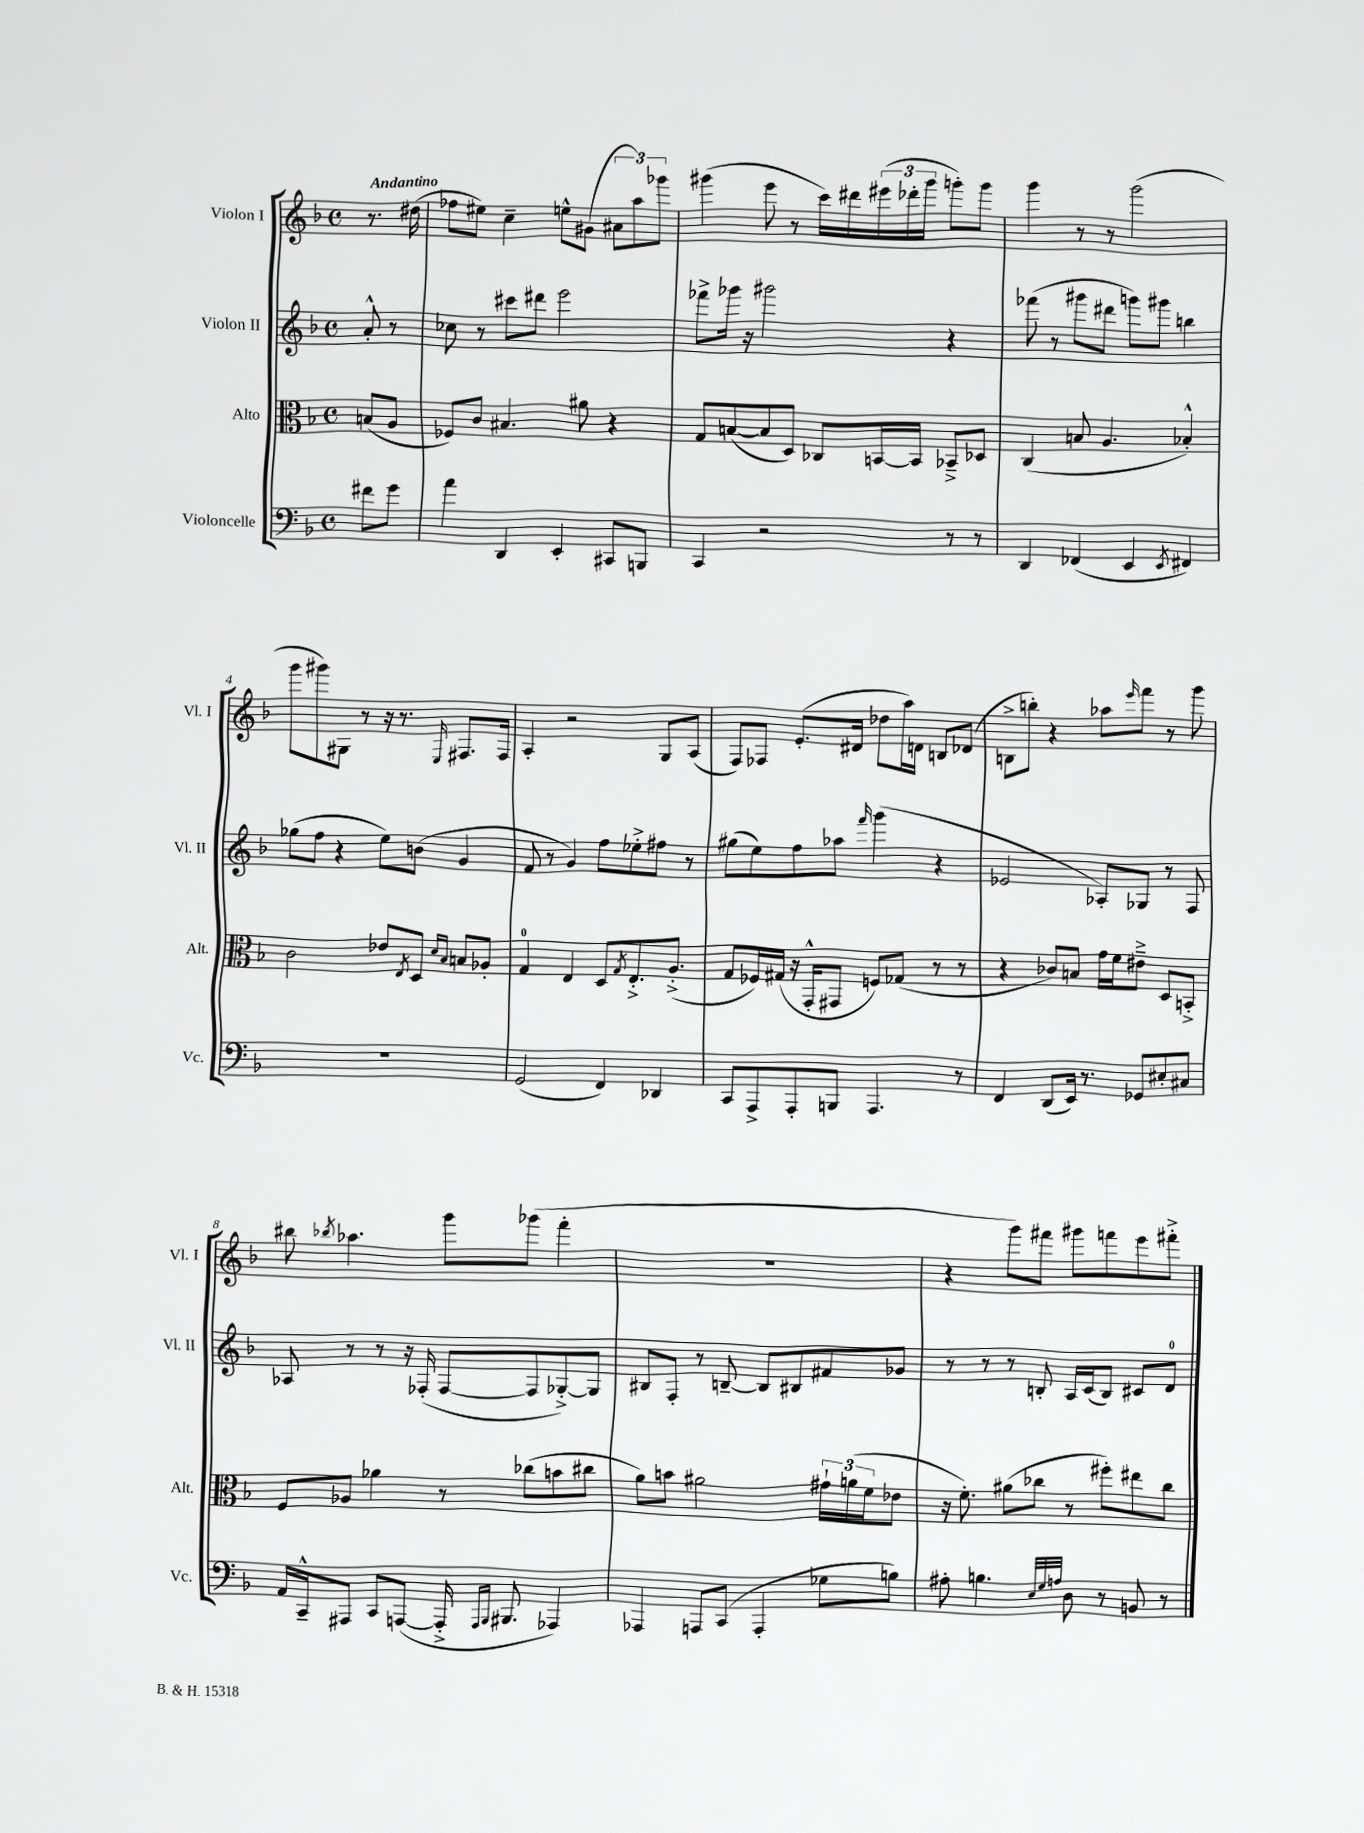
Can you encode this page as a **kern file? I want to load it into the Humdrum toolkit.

**kern	**kern	**kern	**kern
*part4	*part3	*part2	*part1
*staff4	*staff3	*staff2	*staff1
*I"Violoncelle	*I"Alto	*I"Violon II	*I"Violon I
*I'Vc.	*I'Alt.	*I'Vl. II	*I'Vl. I
*clefF4	*clefC3	*clefG2	*clefG2
*k[b-]	*k[b-]	*k[b-]	*k[b-]
*M4/4	*M4/4	*M4/4	*M4/4
*met(c)	*met(c)	*met(c)	*met(c)
=	=	=	=
!	!	!	!LO:TX:a:B:t=Andantino
8f#X\L	(8Bn/L	8a'^^/	8.r
8g\J	8A/J	8r	.
.	.	.	(16dd#X\
=1	=1	=1	=1
4a\	8F-X/L)	8cc-X\	8ff-X\L
.	8c/J	8r	8ee#X\J)
4DD/	4.B#X/	8ccc#X\L	4cc~\
.	.	8ddd#X\J	.
4EE'/	.	2eee\	8een^^\L
.	8a#X\	.	(8g#X\J
8CC#X/L	4r	.	12a#X\L
.	.	.	12aa\)
8BBBn/J	.	.	.
.	.	.	12ggg-X\J
=2	=2	=2	=2
4CC/	8G/L	8fff-X^\L	(4ggg#X\
.	([8Bn/	16ggg-X\Jk	.
.	.	16r	.
2r	8B/]	2ggg#X\	8eee\
.	8D/J)	.	8r
.	8C-X/L	.	16ccc\LL)
.	.	.	16ddd#X\
.	[16BBn/L	.	(24eee#X\
.	.	.	24ddd-X'\
.	16BB/JJ]	.	.
.	.	.	24ggg#\JJ
8r	8BB-X~^/L	4r	8gggn'\L)
8r	8D-X/J	.	8ggg\J
=3	=3	=3	=3
4DD/	(4C/	(8fff-X\	4ggg\
.	.	8r	.
(4FF-X/	8Bn/	8ggg#X\L	8r
.	4.A/	8ddd#X\J	8r
4EE/	.	8gggn\L)	(2ggg\
.	.	8ggg#X\J	.
8qEE/	.	.	.
4FF#X/)	4B-X'^^/)	4bbn\	.
!!LO:LB:g=z
=4	=4	=4	=4
1r	2c\	(8gg-X\L	8ggg\L
.	.	8ff\J	8ggg#X\)
.	.	4r	8G#X\J
.	.	.	8r
.	8e-X/L	8ee\L)	16r
.	.	.	8.r
.	8qE/	.	.
.	8D/J	(8bn\J	.
.	16qqd/LL	.	.
.	16qqB-/JJ	.	16qqE/
.	8Bn/L	4g/	8.F#X/L
.	8A-X'/J	.	.
.	.	.	16F#/Jk
=5	=5	=5	=5
(2GG/	4G/	8f/	4A'/
.	.	8r	.
.	4E/	4g/)	2r
4FF/)	8D/L	8ff\L	.
.	8qG/	.	.
.	8.E'^/	8ee-X'^\	.
4DD-X/	.	8ff#X\J	8G/L
.	(8.A'^/J	.	.
.	.	8r	(8A/J
=6	=6	=6	=6
8CC/L	8G/L	(8gg#X\L	8F/L)
8AAA^/	16F-X/L)	8ee\)	8F-X/J
.	(16G#X/JJ	.	.
8AAA'/	16r	8ff\	(8.e'/L
.	16GG'^^/KL	.	.
8BBBn/J	8GG#X/J	8aa-X\J	.
.	.	.	16d#X/Jk
.	.	16qqfff/	.
4.AAA/	8Fn/L)	(4ggg\	8dd-X\L
.	(8G-X/J	.	16aa\L)
.	.	.	16dn\JJ
.	8r	4r	8Bn/L
8r	8r	.	(8d-X/J
=7	=7	=7	=7
4FF/	4r	2e-X/	8Bn^\L
.	.	.	8bbn'\J)
(8DD/L	8c-X/L)	.	4r
16EE/Jk)	8Bn/J	.	.
8.r	.	.	.
.	16g\LL	8A-X'/L)	8aa-X\L
.	16f\J	.	.
.	.	.	16qqeee/
8GG-X/L	8e#X~^\J	8G-X/J	8fff\J
8E#X'/	8D/L	8r	8r
8C#X/J	8BBn'^/J	8F/	8ggg\
!!LO:LB:g=z
=8	=8	=8	=8
16AA/LL	8F/L	8A-X/	8bb#X\
16CC~^^/J	.	.	.
.	.	.	8qbb-X/
8AAA#X/J	8A-X/J	8r	4.aa-X\
8CC/L	4a-X\	8r	.
([8AAAn/J	.	16r	.
.	.	(16F-X'/	.
16AAA'^/]	8r	[8F-/L	8ggg\L
16qqAAA/LL	.	.	.
16qqBBB-/JJ	.	.	.
8.BBB#X/	.	.	.
.	(8cc-X\L	8F-/]	(8ggg-X\J
4AAA-X/)	8bn\	[8G-X'^/)	4fff'\
.	8cc#X\J	8G-/J]	.
=9	=9	=9	=9
4AAA-X/	8a\L)	8B#X/L	1r
.	8bn\J	8F'/J	.
8AAAn/L	2a#X\	8r	.
(8CC/J	.	[8Bn~/	.
4AAA'/	.	8B/L]	.
.	.	8B#X/	.
8G-X\L	24g#X`\LL	8f#X/	.
.	(24an\	.	.
.	24f\J	.	.
8Bn\J)	8e-X\J	8g-X/J	.
=10	=10	=10	=10
8A#X'\	16r	8r	4r
.	8.f'\)	.	.
4.Bn\	.	8r	.
.	(8a#X\L	8r	8ggg\L)
.	8cc-X\J	8Bn'/	8fff#X\J
32qqE/LLL	.	.	.
32qqG/	.	.	.
32qqAn/JJJ	.	.	.
8D\	8r	16A/LL	8ggg#X\L
.	.	(16c/J	.
8r	8ff#X'\L)	8B/J)	8fffn\
8BBn/	8ee#X\	8c#X/L	8eee\
8r	8cc-\J	8d/J	8fff#X'^\J
==	==	==	==
*-	*-	*-	*-
